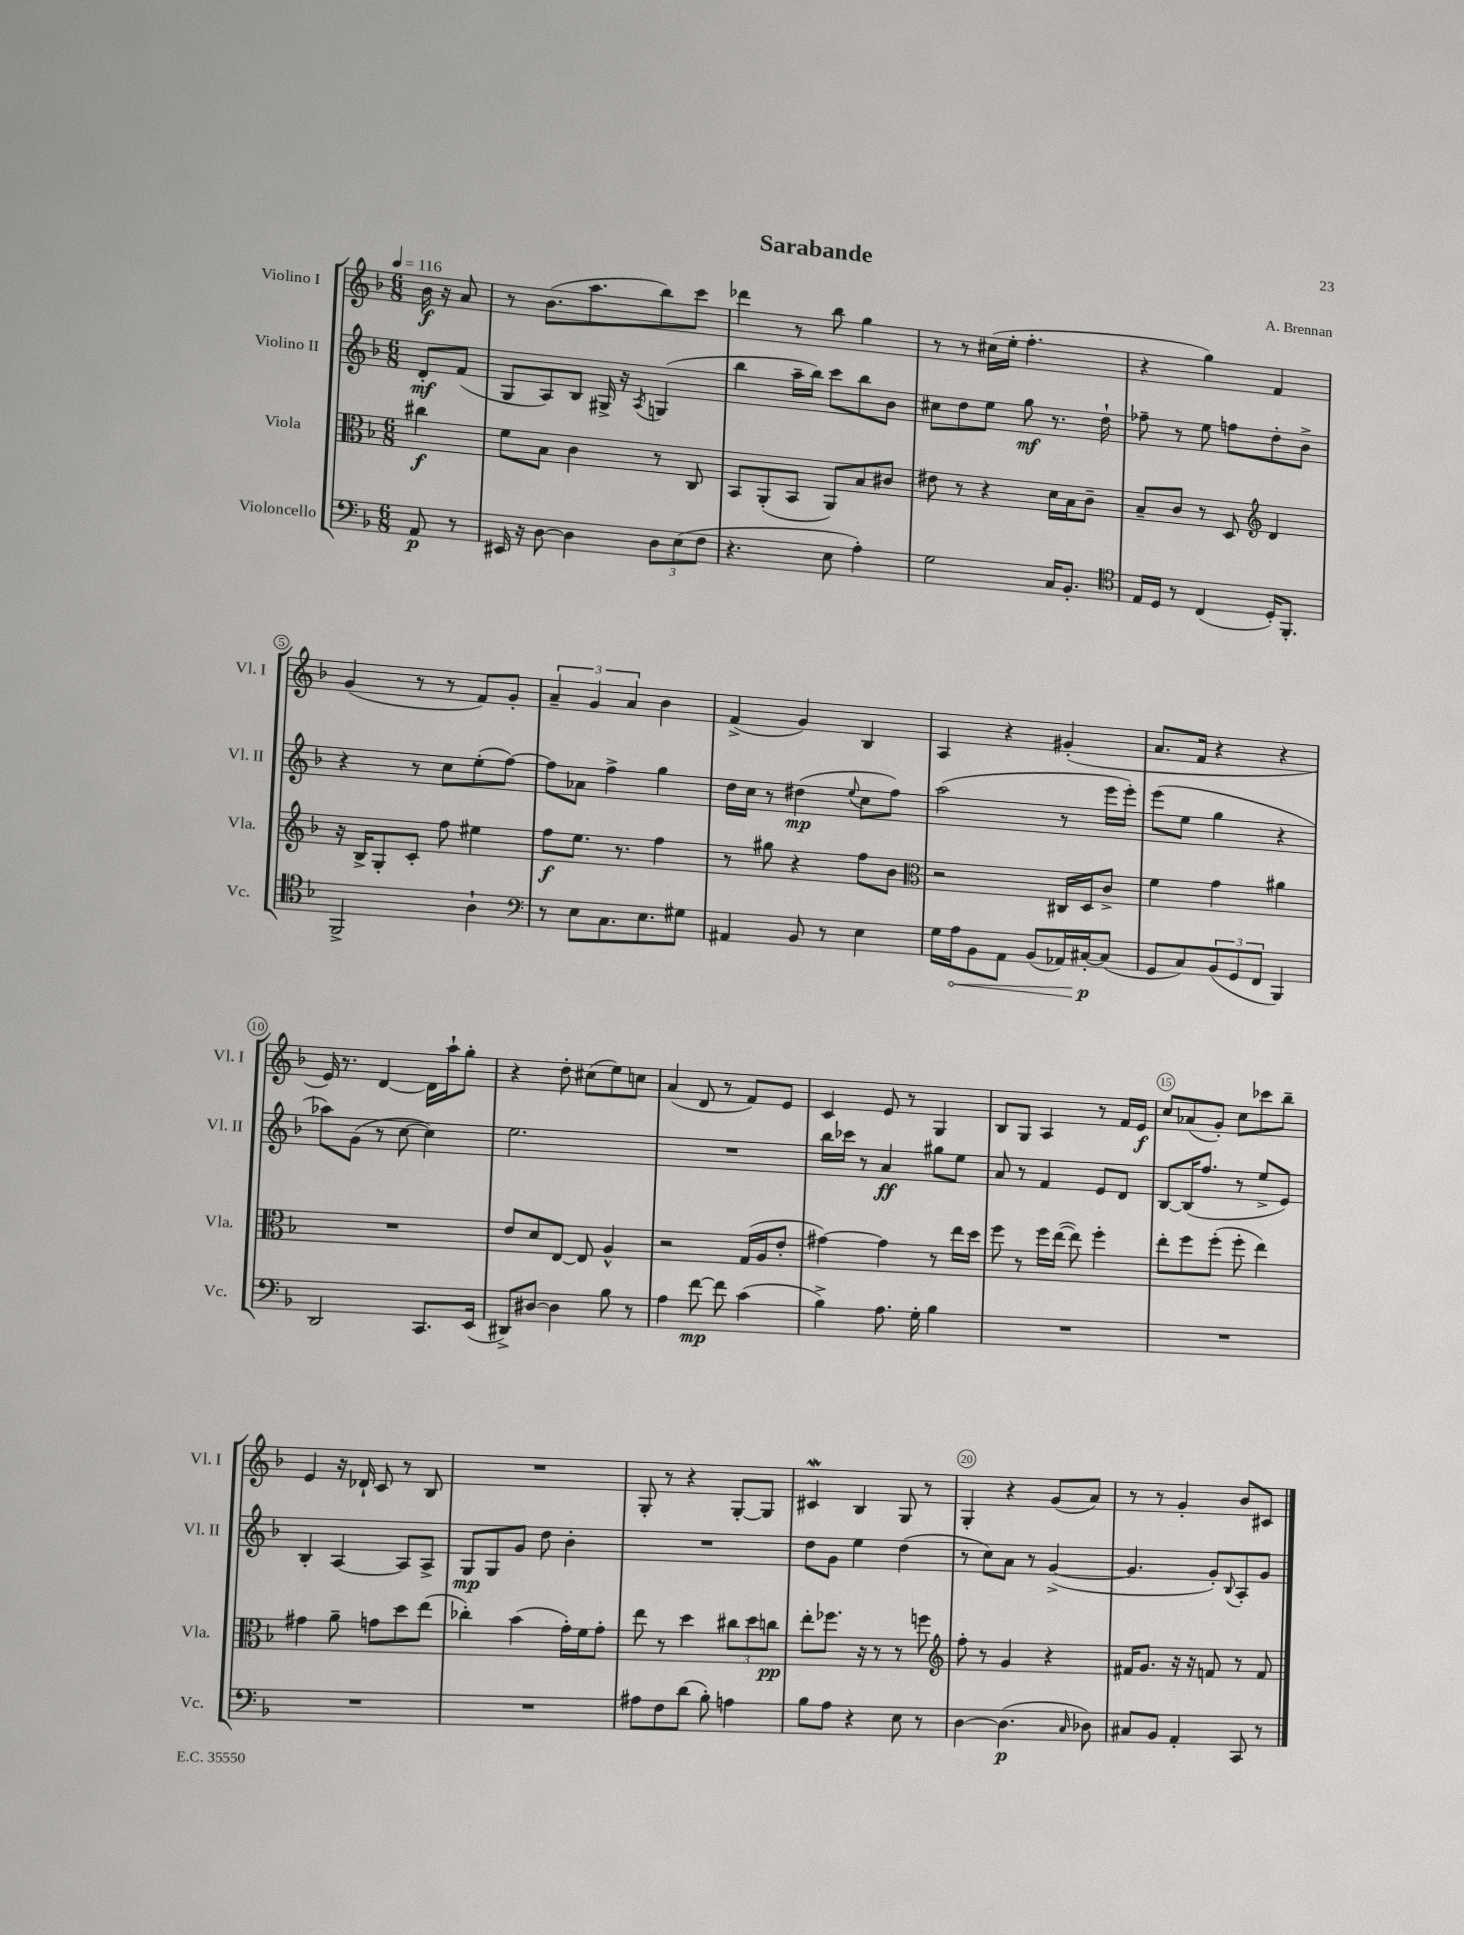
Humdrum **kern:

**kern	**kern	**kern	**kern
*staff4	*staff3	*staff2	*staff1
*clefF4	*clefC3	*clefG2	*clefG2
*k[b-]	*k[b-]	*k[b-]	*k[b-]
*M6/8	*M6/8	*M6/8	*M6/8
*MM116	*MM116	*MM116	*MM116
8AA	4cc#	8d'	16b-
.	.	.	16r
8r	.	(8f	8a
=	=	=	=
16EE#	8f	8G	8r
16r	.	.	.
[8D	8B-	8A)	(8.b-
4D]	4c	8B-	.
.	.	.	8.aa
.	.	16G#^	.
.	.	16r	.
.	.	8qA	.
12D	8r	(4G	8bb-)
(12E	.	.	.
.	8C	.	8ccc
12F	.	.	.
=	=	=	=
4.r	8BB-	4bb-	4ddd-
.	(8AA'	.	.
.	8BB-	16aa~	8r
.	.	16bb-)	.
8E	8AA)	8ccc	8bb-
4A')	8B-	8bb-	4gg
.	8c#	8b-	.
=	=	=	=
2G	8e#	8cc#	8r
.	8r	8dd	8r
.	4r	8ee	(16cc#
.	.	.	16ee'
.	.	8gg	4.ff'
16C	16d	8.r	.
8.BB-'	16B-	.	.
.	8c~	.	.
.	.	16dd`	.
=	=	=	=
*clefC4	*	*	*
16E	8B-~	8ff-~	4r
16D	.	.	.
8r	8c	8r	.
(4C	8r	8ee	4gg)
.	8D	8ff	.
*	*clefG2	*	*
16D')	4d	8dd'	4f
8.FF'	.	.	.
.	.	8b-^	.
=	=	=	=
2FF^	16r	4r	(4g
.	16B-^	.	.
.	8G'	.	.
.	8c'	8r	8r
.	8ff	8cc	8r
4A`	4ee#	(8ee'	8f)
.	.	[8ff)	8g'
=	=	=	=
*clefF4	*	*	*
8r	8ff	8ff]	6a~
8E	8.ee	8a-	.
.	.	.	6g
8.C	.	4ff^	.
.	8.r	.	.
.	.	.	6a
8.E	.	.	.
.	4ff	4gg	4b-
8G#	.	.	.
=	=	=	=
4AA#	8r	16dd	(4f^
.	.	16cc	.
.	8gg#	8r	.
8BB-	4r	(4dd#	4g)
8r	.	.	.
.	.	8qqee	.
4E	8ff	8cc	4B-
.	8b-	8ff)	.
=	=	=	=
*	*clefC3	*	*
16G	2r	(2aa	4A
16A	.	.	.
8BB-	.	.	.
8AA	.	.	4r
(8BB-	.	.	.
16AA-)	16C#	8r	(4g#'
[16C#'	16D	.	.
(8C#]	8c^	16eee	.
.	.	16eee')	.
=	=	=	=
8GG	4f	(8eee	8.a
8C)	.	8ee	.
.	.	.	16f
(12BB-	4g	4gg	4r
12GG	.	.	.
12FF	.	.	.
4BBB-)	4a#	4r	4r
=	=	=	=
2DD	2.r	8aa-)	16e)
.	.	.	8.r
.	.	(8g	.
.	.	8r	[4d
.	.	[8cc	.
8.CC	.	4cc])	16d]
.	.	.	16aa`
.	.	.	8gg'
(16EE	.	.	.
=	=	=	=
8DD#^)	8e	2.ee	4r
[8D#	8d	.	.
4D#]	[8E	.	8dd'
.	8E]	.	(8cc#
8B-	4A^^	.	8ee)
8r	.	.	8cc
=	=	=	=
4A	2r	2.r	(4a
[8f	.	.	8d
8f]	.	.	8r
(4c	(16G	.	8f)
.	16A	.	.
.	8e'	.	8e
=	=	=	=
4B-^)	[4g#)	16bb-	4c
.	.	16ccc-	.
.	.	8r	.
8.A	4g#]	4a	8e
.	.	.	8r
16G'	.	.	.
4B-	8r	8gg#	4G
.	16ee	8ee	.
.	16dd	.	.
=	=	=	=
2.r	8ff	8a	8B-
.	8r	8r	8G
.	16ff	4f	4A
.	([16ee	.	.
.	8ee])	.	.
.	4ff'	8e	8r
.	.	8d	16f
.	.	.	16e
=	=	=	=
2.r	8ee'	[8B-	8cc
.	8ff	(16B-]	(8a-
.	.	8.ff	.
.	(8ff'	.	8g')
.	8ff'	8r	8cc
.	4ee)	8ee^	8ccc-
.	.	8e)	8bb-~
=	=	=	=
2.r	4g#	4B-'	4e
.	8a~	[4A	16r
.	.	.	16d-`
.	8g	.	8c
.	8dd	8A]	8r
.	(8ee	8A^	8B-
=	=	=	=
2.r	4cc-')	8G	2.r
.	.	8G	.
.	(4b-	8g	.
.	.	8dd	.
.	16g')	4b-'	.
.	16f	.	.
.	8g'	.	.
=	=	=	=
8A#	8ee	2.r	8G'
8F	8r	.	8r
(8d	4dd	.	4r
8B-')	.	.	.
4A	12cc#	.	[8G'
.	12dd	.	.
.	.	.	8G]
.	12cc	.	.
=	=	=	=
8B-	8ee'	8dd	4c#
8A	8.ff-	8g	.
4r	.	4ee	4B-
.	16r	.	.
.	8r	.	.
8E	8r	(4dd	8G
8r	8ff	.	8r
=	=	=	=
*	*clefG2	*	*
[4D	8ff'	8r	4G'
.	8r	8cc)	.
(4.D]	4g	8a	4r
.	.	8r	.
.	4r	([4g^	(8g
16qqC	.	.	.
8D-)	.	.	8a)
=	=	=	=
8C#	16f#	4.g]	8r
.	8.g	.	.
8BB-	.	.	8r
4AA'	16r	.	4g'
.	16r	.	.
.	8f	8g')	.
.	.	8qqB-	.
8CC	8r	8A'	8b-
8r	8f	8g	8c#
==	==	==	==
*-	*-	*-	*-
